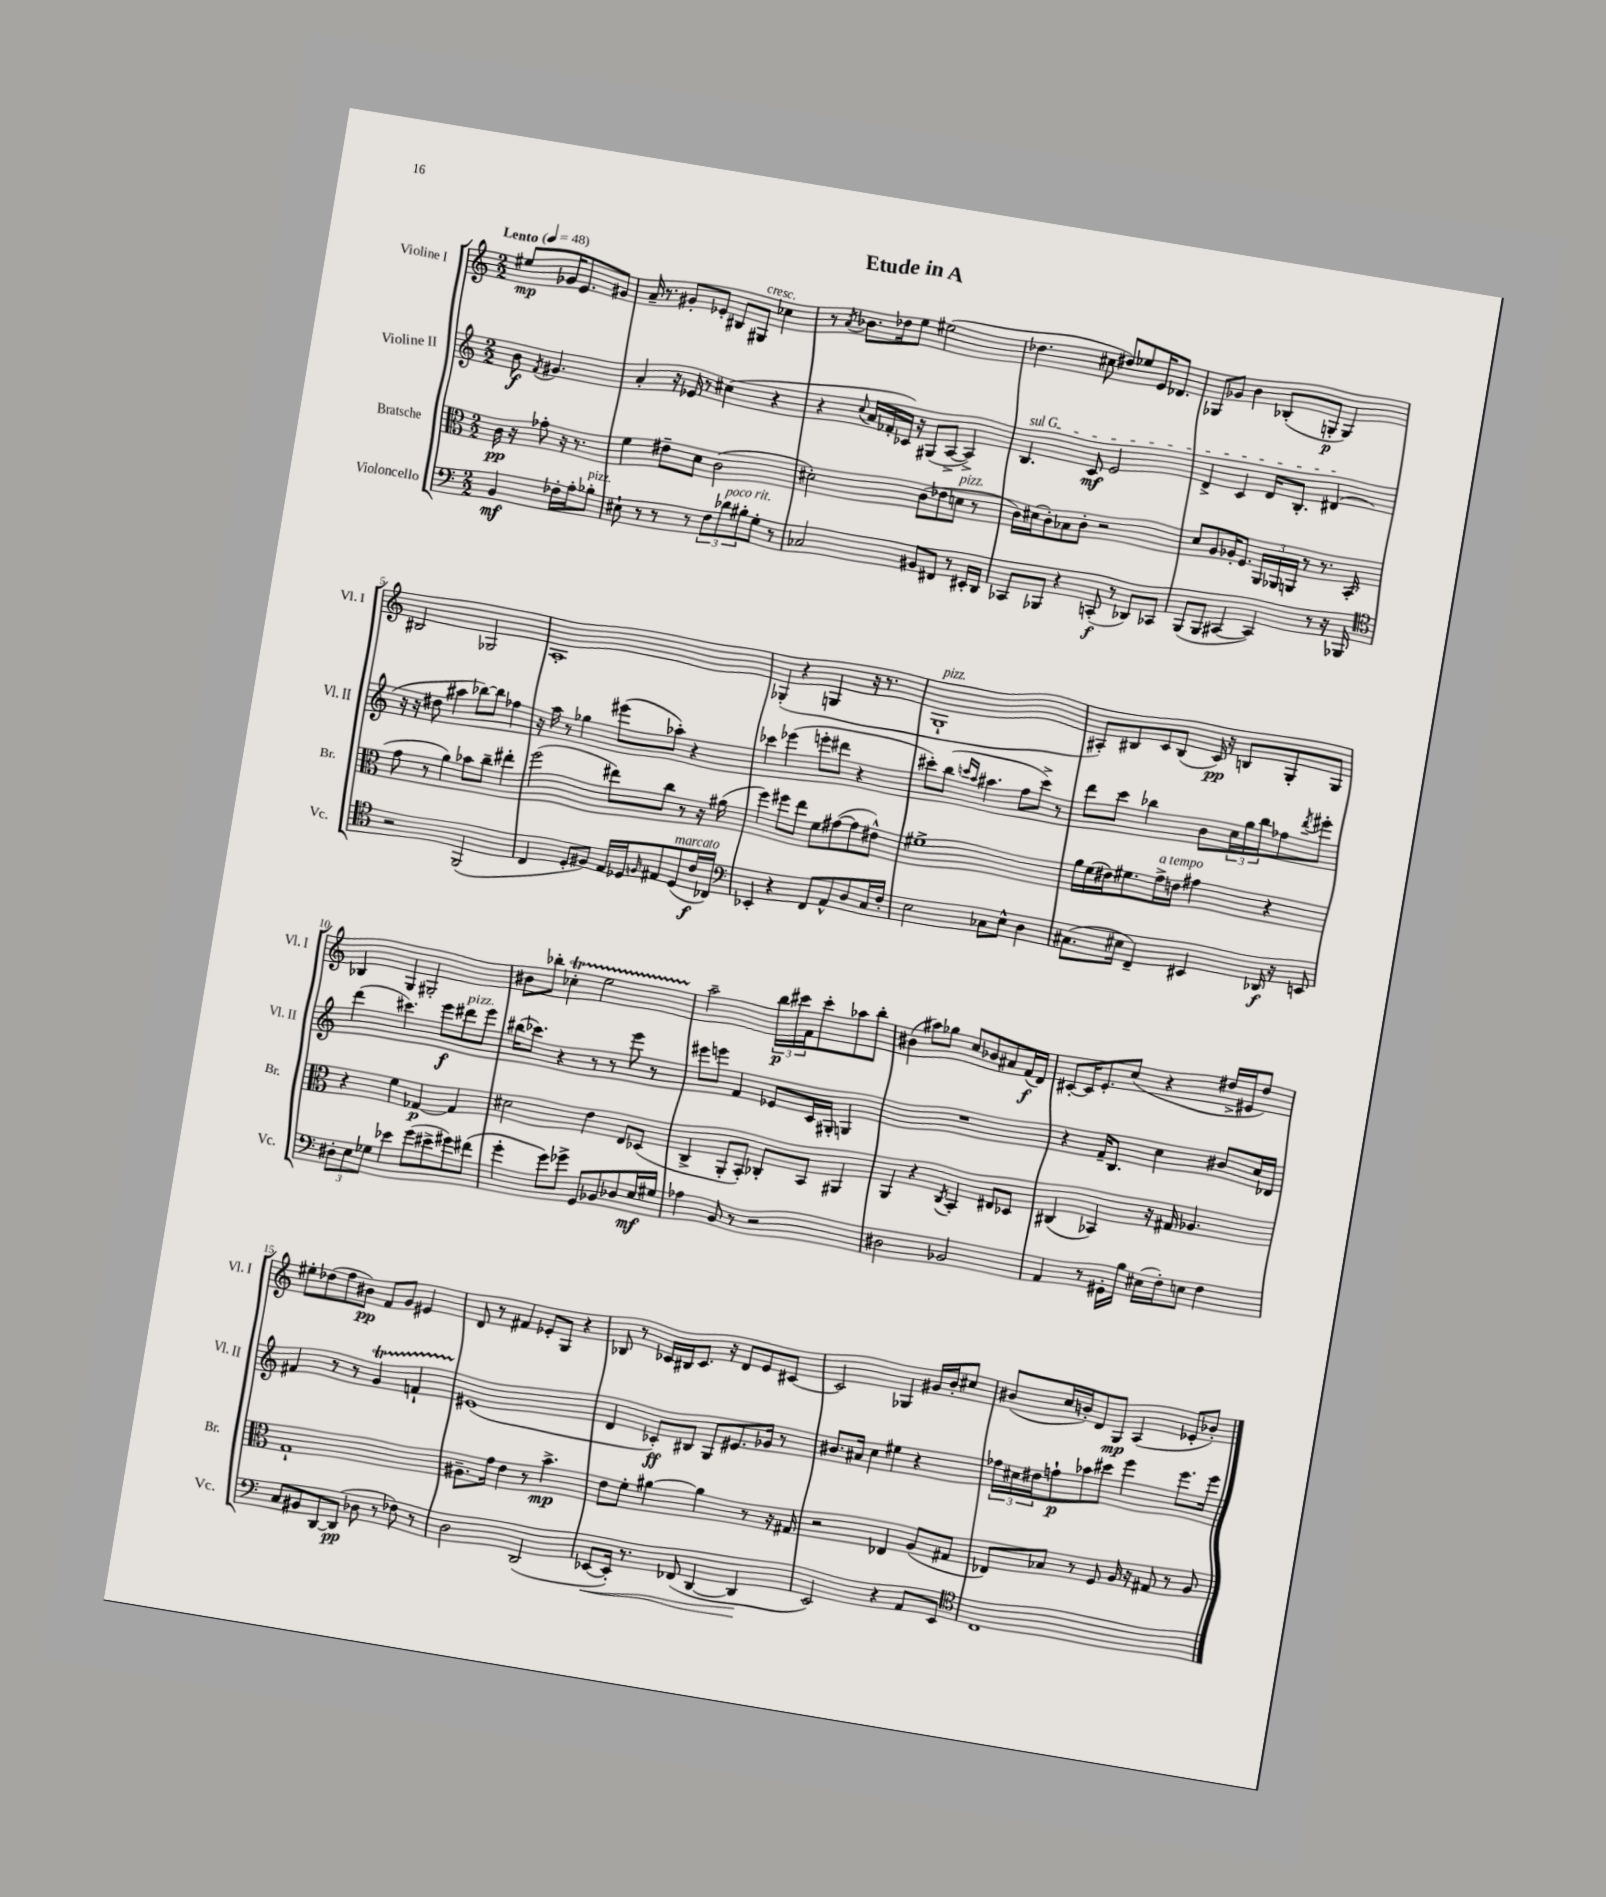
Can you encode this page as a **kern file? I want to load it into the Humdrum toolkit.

**kern	**kern	**kern	**kern
*staff4	*staff3	*staff2	*staff1
*clefF4	*clefC3	*clefG2	*clefG2
*k[]	*k[]	*k[]	*k[]
*M2/2	*M2/2	*M2/2	*M2/2
*MM48	*MM48	*MM48	*MM48
4BB/	16c\	8b\	8ee#/L
.	16r	.	.
.	.	8qf/	.
.	8g-'\	4.g#/	16g-/K
.	.	.	8.e/
16F-'\LL	16r	.	.
16A'\J	8.r	.	.
8B-'\J	.	.	8g#/J
=	=	=	=
8E#`\	4f\	4a'/	16a~/
.	.	.	8.r
8r	.	.	.
8r	8e#~\L	16r	8g#'/L
.	.	16e-/	.
8r	8d\J	8r	8e-'/J
12F\L	(2c\	(4cc#\	8B#/L
12d-\	.	.	.
.	.	.	8G#/J
12B#'\	.	.	.
8G'\J	.	4r	4cc-\
8r	.	.	.
=	=	=	=
2C-/	2d#'\)	4r	8r
.	.	.	8qa/
.	.	.	8.b-\L
.	.	8qqcc/	.
.	.	16a/LL	.
.	.	16f-'/	16dd-\k
.	.	16c-/JJ)	8ee\J
.	.	16r	.
8BB#/L	(8c\L	(8G#/L	(2ee#\
8FF#/J	8e-\	[8A^/J	.
8r	8d\J	4A^/])	.
16EE#'/LL	8r	.	.
16DD/JJ	.	.	.
=	=	=	=
8CC-/L	16c\LL)	4.B/	4.dd-\
.	(16d#\J	.	.
8BBB-/J	8c'\)	.	.
4r	8B-\	.	.
.	8c'\J	8c/	8cc#\
(8CC'/	2r	2e/	8dd#/L)
8r	.	.	8ee-/
8DD-/L)	.	.	16e/K
.	.	.	8.d-/J
8CC-/J	.	.	.
=	=	=	=
(8BBB/L	8d/L	4d^/	8G-/L
8BBB/J	8A/	.	8g-/J
[4CC#/	16A-'/K	4c/	4b\
.	8.F/J	.	.
4CC#/])	24AA/LL	16d/LK	(8B-'/L
.	24AA-/	.	.
.	.	8.B'/J	.
.	24AA/JJ	.	.
.	8r	.	8G'/J
8r	8.r	(4d#/	4G/)
16r	.	.	.
16BBB-/	(16BB'/	.	.
=	=	=	=
*clefC4	*	*	*
2r	8g\	16r	2B#/
.	.	16r	.
.	8r	8dd#\	.
.	4a\)	4aa#\	.
(2FF/	8b-\L	[8bb-\L)	2G-/
.	8cc~\J	8bb-\]J	.
.	4ee#'\	4ff-\	.
=	=	=	=
4C/	(2ff\	16r	1A'
.	.	16aa\	.
.	.	8r	.
8D'/L	.	4gg-\	.
8F#/J)	.	.	.
16E/LL	8ee#\L)	(8eee#\L	.
16D-/J	.	.	.
16qqF/	.	.	.
8E#/	8cc\J	8aa-'\J)	.
(8D-/	8r	4r	.
16c/L	16r	.	.
16C-/JJ)	(16a#\	.	.
=	=	=	=
*clefF4	*	*	*
4EE-'/	4ff\)	4ccc-\	(4G-'/
4r	8ff#\L	(4eee-\	4r
.	8ee\J	.	.
8FF/L	8f\L	8eee'\L	4G/
8AA^^/	([8g#\	8ddd#\J	.
8D/	8g#\]	4r	16r
.	.	.	8.r
16C/L	8e#^^\J)	.	.
16F'/JJ	.	.	.
=	=	=	=
2E\	1f#^	8ccc#'\L)	1G`
.	.	(8bb\J	.
.	.	16qqccc/LL	.
.	.	16qqaa/JJ	.
.	.	4.aa#\	.
8C-\L	.	.	.
8E^^\J	.	8ff\L	.
4D\	.	8ccc^\J)	.
.	.	8r	.
=	=	=	=
(8.C#\L	16a\LL	8ddd\L	8A#'/L)
.	(16f\	.	.
.	16e#\J)	8ccc\J	8B#/
16E#\Jk	8.f#\	.	.
4FF~/)	.	4bb-\	8c/
.	16g^\L	.	(8B#/J
.	16e\JJ	.	.
4EE#/	4g#\	8b\L	16c/)
.	.	.	16r
.	.	24cc\L	8B/L
.	.	24gg\	.
.	.	24bb-\J	.
16DD-/	4r	8ff-\	8G'/
16r	.	.	.
.	.	8qddd/	.
8EE/	.	8eee#'\J	8G/J
=	=	=	=
12D#'\L	4r	(4ddd\	4B-/
12E\	.	.	.
12G-\J	.	.	.
4e-\	4f\	4.ccc#\)	4G/
(8g\L	[4G-/	.	2G#'/
8e#^\	.	8eee\L	.
8g#\)	4G-/]	8ddd#\	.
(8f#\J	.	8eee\J	.
=	=	=	=
4g'\	2d#\	(16bb#\LK	8b#\L
.	.	8.ccc-\J)	.
.	.	.	8bb-'\J
8g\L)	.	4r	4cc-'\
8g-^\J	.	.	.
8GG/L	4e\	8r	2ee\
8BB-/	.	8r	.
8D-/	8E/L	8eee\	.
16E/L	(8D-/J	8r	.
16G#/JJ	.	.	.
=	=	=	=
4A-\	4C^/	8eee#\L	2aa~\
.	.	8eee\J	.
8BB/	8AA'/L	4f/	.
8r	8BB'/J)	.	.
2r	8C-'/L	8e-/L	24bb\LL
.	.	.	24ccc#\
.	.	.	24f\J
.	8BB/J	16c/L	8ccc#'\
.	.	16G#'/JJ	.
.	4AA#/	4G/	8aa-\
.	.	.	8bb'\J
=	=	=	=
2D#\	4AA/	1r	(4b#\
.	4r	.	8aa#\L)
.	.	.	8gg-\J
.	8qC/	.	.
2BB-/	4BB'/	.	8cc/L
.	.	.	8b-/
.	8E#/L	.	8a#/
.	8D-/J	.	(16f/L
.	.	.	16d/JJ)
=	=	=	=
4AA/	(4C#/	4r	[8c#'/L
.	.	.	16c#/]K
.	.	.	8.e'/
8r	4BB-/)	16f~/LK	.
.	.	8.B/J	.
16GG#'\LL	.	.	(8cc/J
16B\JJ	.	.	.
(16E#\LL	16r	4cc\	4r
16F'\J)	16G#/	.	.
8E\J	4.A-/	.	.
4F\	.	8b#/L	16dd#^/LL
.	.	.	16e#/J
.	.	16cc/L	8dd#/J)
.	.	16d-/JJ	.
=	=	=	=
8C/L	1G`	4f#/	8ee#'\L
8BB#/	.	.	(8dd-\
[8DD/	.	8r	8ff\
(8DD/]J	.	8r	8b#\J)
8D-\	.	4g/	8f/L
8r	.	.	8g/J
8F-\)	.	4f`/	4e#/
8r	.	.	.
=	=	=	=
2D\	8.A#~\L	(1e#	8d/
.	.	.	8r
.	16g\Jk	.	.
.	4e\	.	4f#/
(2DD/	8r	.	8e-'/L
.	4.b^\	.	8G/J
.	.	.	4r
=	=	=	=
[8EE-/L	8e\L	4d/	8B-/
16EE-'/]Jk)	8f'\J	.	8r
8.r	.	.	.
.	[4a#\	8c-'/L)	16c-/LL
.	.	.	16B#/J
(8FF-/	.	8B#/J	8.c-/J
[4DD/	4a#\]	8G/L	.
.	.	.	16r
.	.	8.e#/	8d/L
4DD/]	8r	.	8e/
.	.	16g-/Jk	.
.	16r	8r	[8c#/J
.	16G#/	.	.
=	=	=	=
2EE/)	2r	8.b#/L	2c#/]
.	.	16a#/Jk	.
.	.	4cc\	.
4r	4E-/	4ee#\	4G-/
8AA/L	(8A/L	4r	16g#/LL
.	.	.	16b'/J
8EE/J	8G#/J	.	8cc#/J
=	=	=	=
*clefC4	*	*	*
1C	8E-/L)	24ff-\LL	(8b#/L
.	.	24cc#\	.
.	.	24dd#\J	.
.	8B-/J	8ff`\	16cc/L
.	.	.	16b'/J)
.	8r	8aa-\	8d/
.	8F/	8ccc#\J	8G/J
.	16A/	4eee\	(4A/
.	16r	.	.
.	8G#/	.	.
.	8r	8.eee\L	8e-'/L
.	8A/	.	8b-'/J)
.	.	16eee\Jk	.
==	==	==	==
*-	*-	*-	*-
